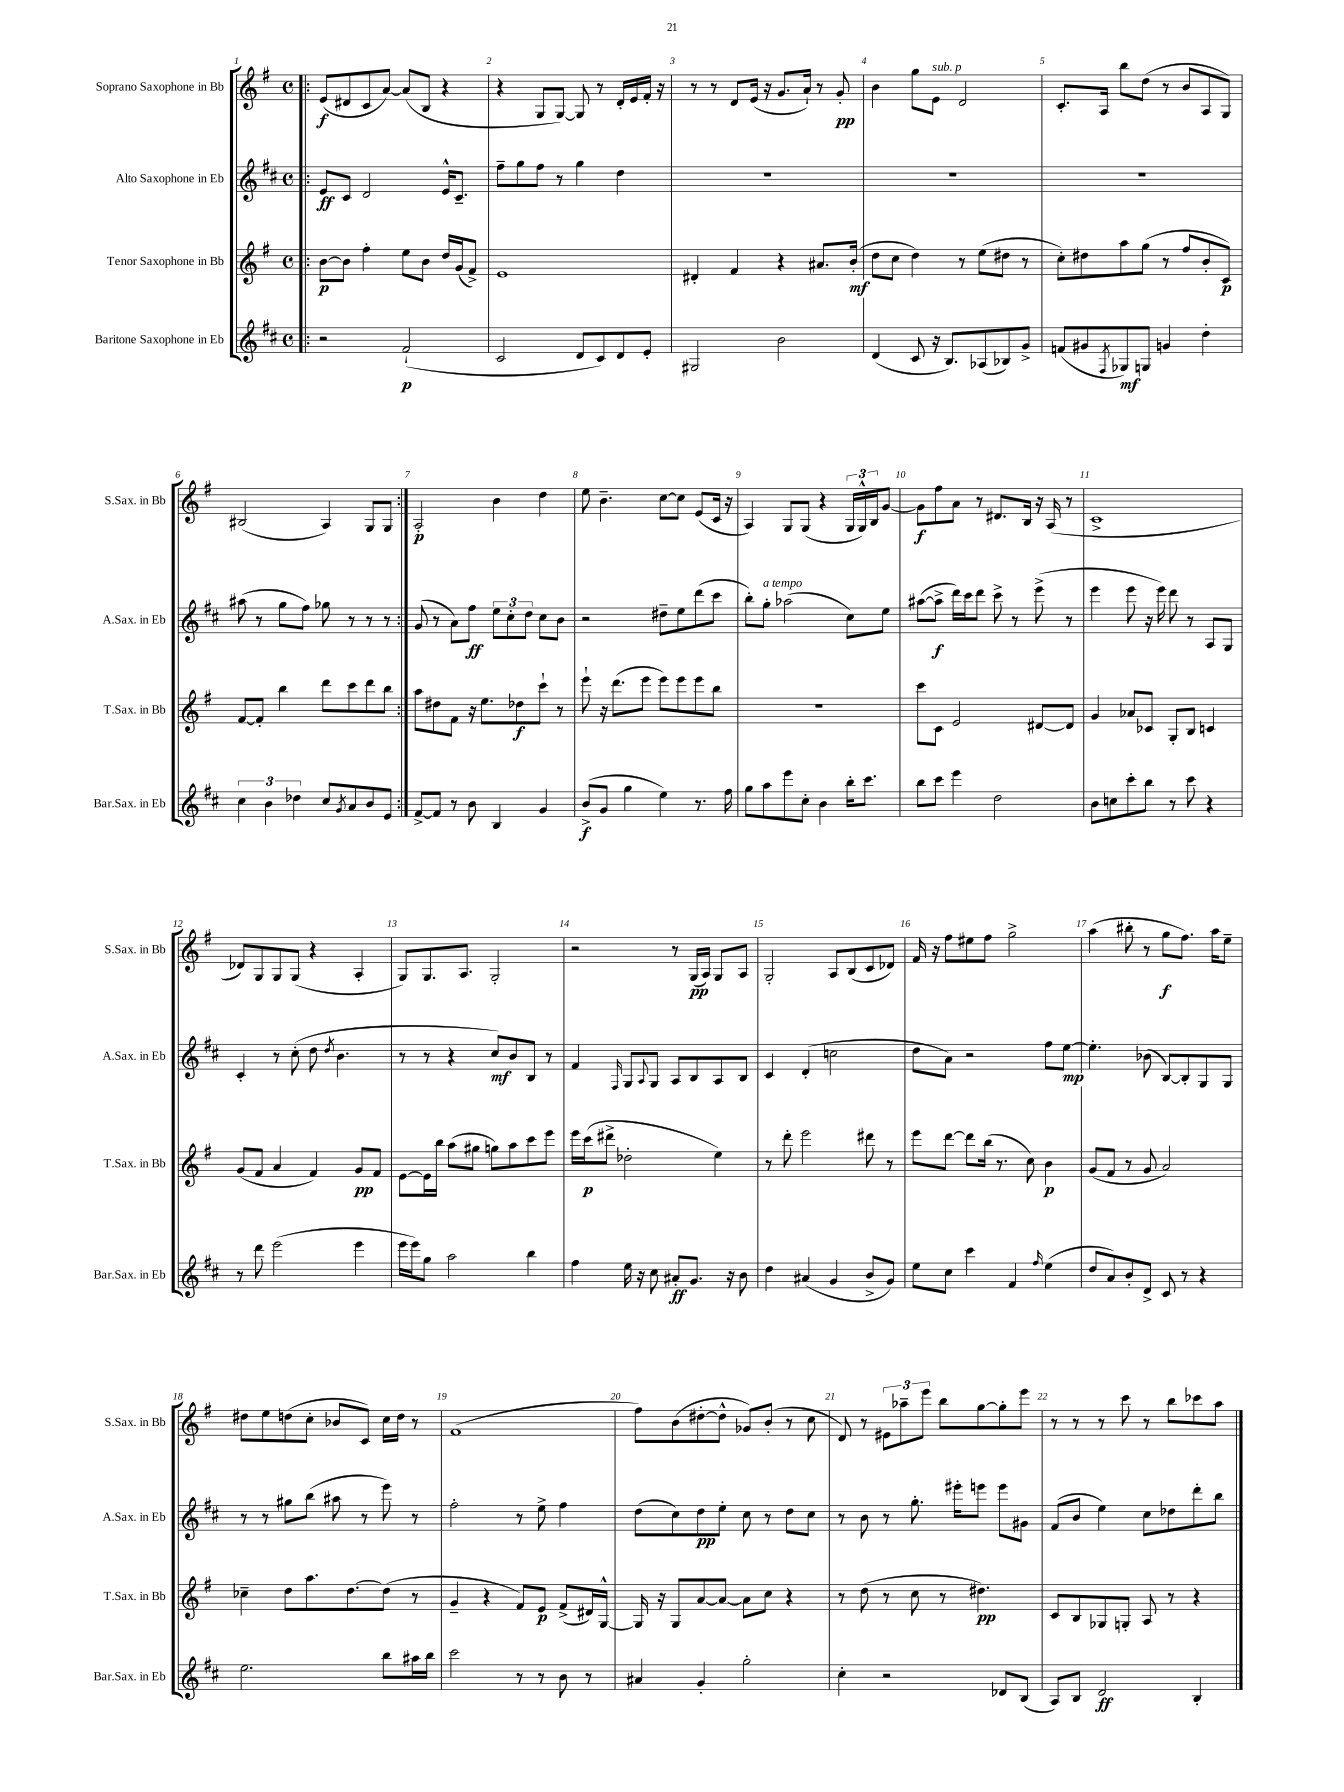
<<
\new StaffGroup <<
\new Staff = "s0" \with { instrumentName = "Soprano Saxophone in Bb" shortInstrumentName = "S.Sax. in Bb" } {
    \clef treble \key g \major \defaultTimeSignature \time 4/4
    \repeat volta 2 { \bar ".|:" e'8\f( dis'8 c'8 a'8~) a'8( b8 r4 |
    r4 g8 g8~) g8 r8 d'16-. e'16 fis'16-. r16 |
    r8 r8 d'8 e'16( r16 g'8. a'16-!) r8 g'8-.\pp |
    b'4 g''8 e'8^\markup { \italic "sub. p" } d'2 |
    c'8.-. a16 b''8 d''8( r8 b'8 a8 g8) |
    bis2( a4) g8 g8 | }
    a2-.\p b'4 d''4 |
    e''8 b'4.-- c''8~ c''8 e'8( c'16 r16 |
    a4) g8 g8( r4 \tuplet 3/2 { g16 g16-^) b16 } g'8~ |
    g'8\f fis''8 a'8 r8 dis'8. b16 r16 a16( r8 |
    c'1-> |
    des'8) g8 g8 g8( r4 a4-. |
    g8) g8. a8. g2-. |
    r2 r8 g16\pp( a16) g8 a8 |
    g2-. a8 b8( c'8 des'8) |
    fis'16 r16 fis''8 eis''8 fis''8 g''2-> |
    a''4( bis''8-. r8 g''8\f fis''8.) a''16 e''8-- |
    dis''8 e''8 d''8( c''8-. bes'8 c'8) c''16 d''16 r8 |
    fis'1( |
    fis''8) b'8( dis''8~-. dis''8-^ ges'8) b'8-.( r8 c''8 |
    d'8) r8 \tuplet 3/2 { eis'8 aes''8-- e'''8 } b''8 g''8~ g''8-. e'''8 |
    r8 r8 r8 c'''8 r8 b''8 ces'''8 a''8 \bar "|." |
}
\new Staff = "s1" \with { instrumentName = "Alto Saxophone in Eb" shortInstrumentName = "A.Sax. in Eb" } {
    \clef treble \key d \major \defaultTimeSignature \time 4/4
    \repeat volta 2 { \bar ".|:" e'8\ff cis'8 d'2 e'16-^ cis'8.-- |
    fis''8-- g''8 fis''8 r8 g''4 d''4 |
    R1 |
    R1 |
    R1 |
    ais''8( r8 g''8 fis''8) ges''8 r8 r8 r8 | }
    g'8( r8 a'8) fis''8\ff \tuplet 3/2 { e''8 cis''8-. d''8 } cis''8 b'8 |
    r2 dis''8-- e''8 d'''8( cis'''8 |
    b''8-.) g''8-.^\markup { \italic "a tempo" } aes''2( cis''8) e''8 |
    ais''8~( ais''8->\f d'''16) cis'''16 d'''8 cis'''8-> r8 e'''8->( r8 |
    e'''4 e'''8 r16 e'''16) d'''8 r8 a8 g8 |
    cis'4-. r8 cis''8-.( d''8 \acciaccatura { d''8 } b'4. |
    r8 r8 r4 cis''8\mf) b'8 b8 r8 |
    fis'4 \grace { fis16 } g8 \appoggiatura { a8 } g8 a8 b8 a8 b8 |
    cis'4 d'4-.( c''2 |
    d''8 a'8) r2 fis''8 e''8~\mp |
    e''4.-. bes'8( b8~) b8-. g8 g8 |
    r8 r8 gis''8 b''8( ais''8 r8 e'''8) r8 |
    fis''2-. r8 e''8-> fis''4 |
    d''8( cis''8) d''8\pp e''8-. cis''8 r8 d''8 cis''8 |
    r8 b'8 r8 g''8.-. eis'''16-. e'''8 e'''8 gis'8 |
    fis'8( b'8 e''4) cis''8 des''8 d'''8-. b''8 \bar "|." |
}
\new Staff = "s2" \with { instrumentName = "Tenor Saxophone in Bb" shortInstrumentName = "T.Sax. in Bb" } {
    \clef treble \key g \major \defaultTimeSignature \time 4/4
    \repeat volta 2 { \bar ".|:" b'8~\p b'8 fis''4-. e''8 b'8 d''16 g'16( fis'8->) |
    e'1 |
    dis'4-. fis'4 r4 ais'8. b'16-.\mf( |
    d''8 c''8 d''4) r8 e''8( dis''8 r8 |
    c''8-.) dis''8 a''8 g''8( r8 fis''8 b'8-. c'8\p) |
    fis'8~ fis'8-. b''4 d'''8 c'''8 d'''8 b''8 | }
    a''8 dis''8 fis'8 r16 e''8. des''8\f c'''8-! r8 |
    e'''8-! r16 d'''8.( e'''8 e'''8) e'''8 e'''8 b''8 |
    R1 |
    c'''8 c'8 e'2 dis'8~ dis'8 |
    g'4 aes'8 ces'8 g8-. b8 c'4 |
    g'8( fis'8 a'4 fis'4) g'8\pp fis'8 |
    e'8~ e'16 b''16 a''8( gis''8 g''8) a''8 c'''8 e'''8 |
    e'''16 c'''16\p( dis'''8-> des''2-. e''4) |
    r8 d'''8-. e'''2 dis'''8 r8 |
    e'''8 d'''8~ d'''8 b''16( r8. c''8) b'4\p |
    g'8( fis'8 r8 g'8 a'2) |
    ces''4-- d''8 a''8. d''8.~ d''8( r8 |
    g'4-- r4 fis'8) e'8\p fis'8->( dis'16) g16~-^ |
    g16 r16 g8 a'8~ a'8~ a'8 c''8 r4 |
    r8 d''8( r8 c''8 r8 dis''4.\pp) |
    c'8 b8 ges8 g8-. a8 r8 r4 \bar "|." |
}
\new Staff = "s3" \with { instrumentName = "Baritone Saxophone in Eb" shortInstrumentName = "Bar.Sax. in Eb" } {
    \clef treble \key d \major \defaultTimeSignature \time 4/4
    \repeat volta 2 { \bar ".|:" r2 fis'2-!\p( |
    cis'2 d'8 cis'8) d'8 e'8-. |
    gis2 b'2 |
    d'4( cis'8 r16 b8.) aes8( bes8) g'8-> |
    f'8( gis'8 \acciaccatura { fis8 } ges8\mf) g8 g'4 d''4-. |
    \tuplet 3/2 { cis''4 b'4 des''4 } cis''8 \acciaccatura { g'8 } a'8 b'8 e'8 | }
    fis'8~-> fis'8 r8 b'8 b4 g'4 |
    b'8->\f( g'8 g''4 e''4) r8. fis''16 |
    g''8 a''8 e'''8 cis''8-. b'4 b''16-. cis'''8. |
    b''8 cis'''8 e'''4 d''2 |
    b'8 c''8 cis'''8-. b''8 r8 cis'''8 r4 |
    r8 d'''8 e'''2( e'''4 |
    e'''16 e'''16) g''8 a''2 b''4 |
    fis''4 e''16 r16 cis''8 ais'8-.\ff g'8. r16 b'8 |
    d''4 ais'4( g'4 b'8-> g'8) |
    e''8 cis''8 cis'''4 fis'4 \grace { fis''16 } e''4( |
    d''8 a'8) b'8-. d'8-> cis'8 r8 r4 |
    e''2. b''8 ais''16 b''16 |
    cis'''2 r8 r8 b'8 r8 |
    ais'4 g'4-. g''2-. |
    cis''4-. r2 des'8 b8( |
    a8) b8 d'2\ff b4-. \bar "|." |
}
>>
>>
\layout { \context { \Score \override BarNumber.break-visibility = ##(#f #t #t) barNumberVisibility = #all-bar-numbers-visible } }
